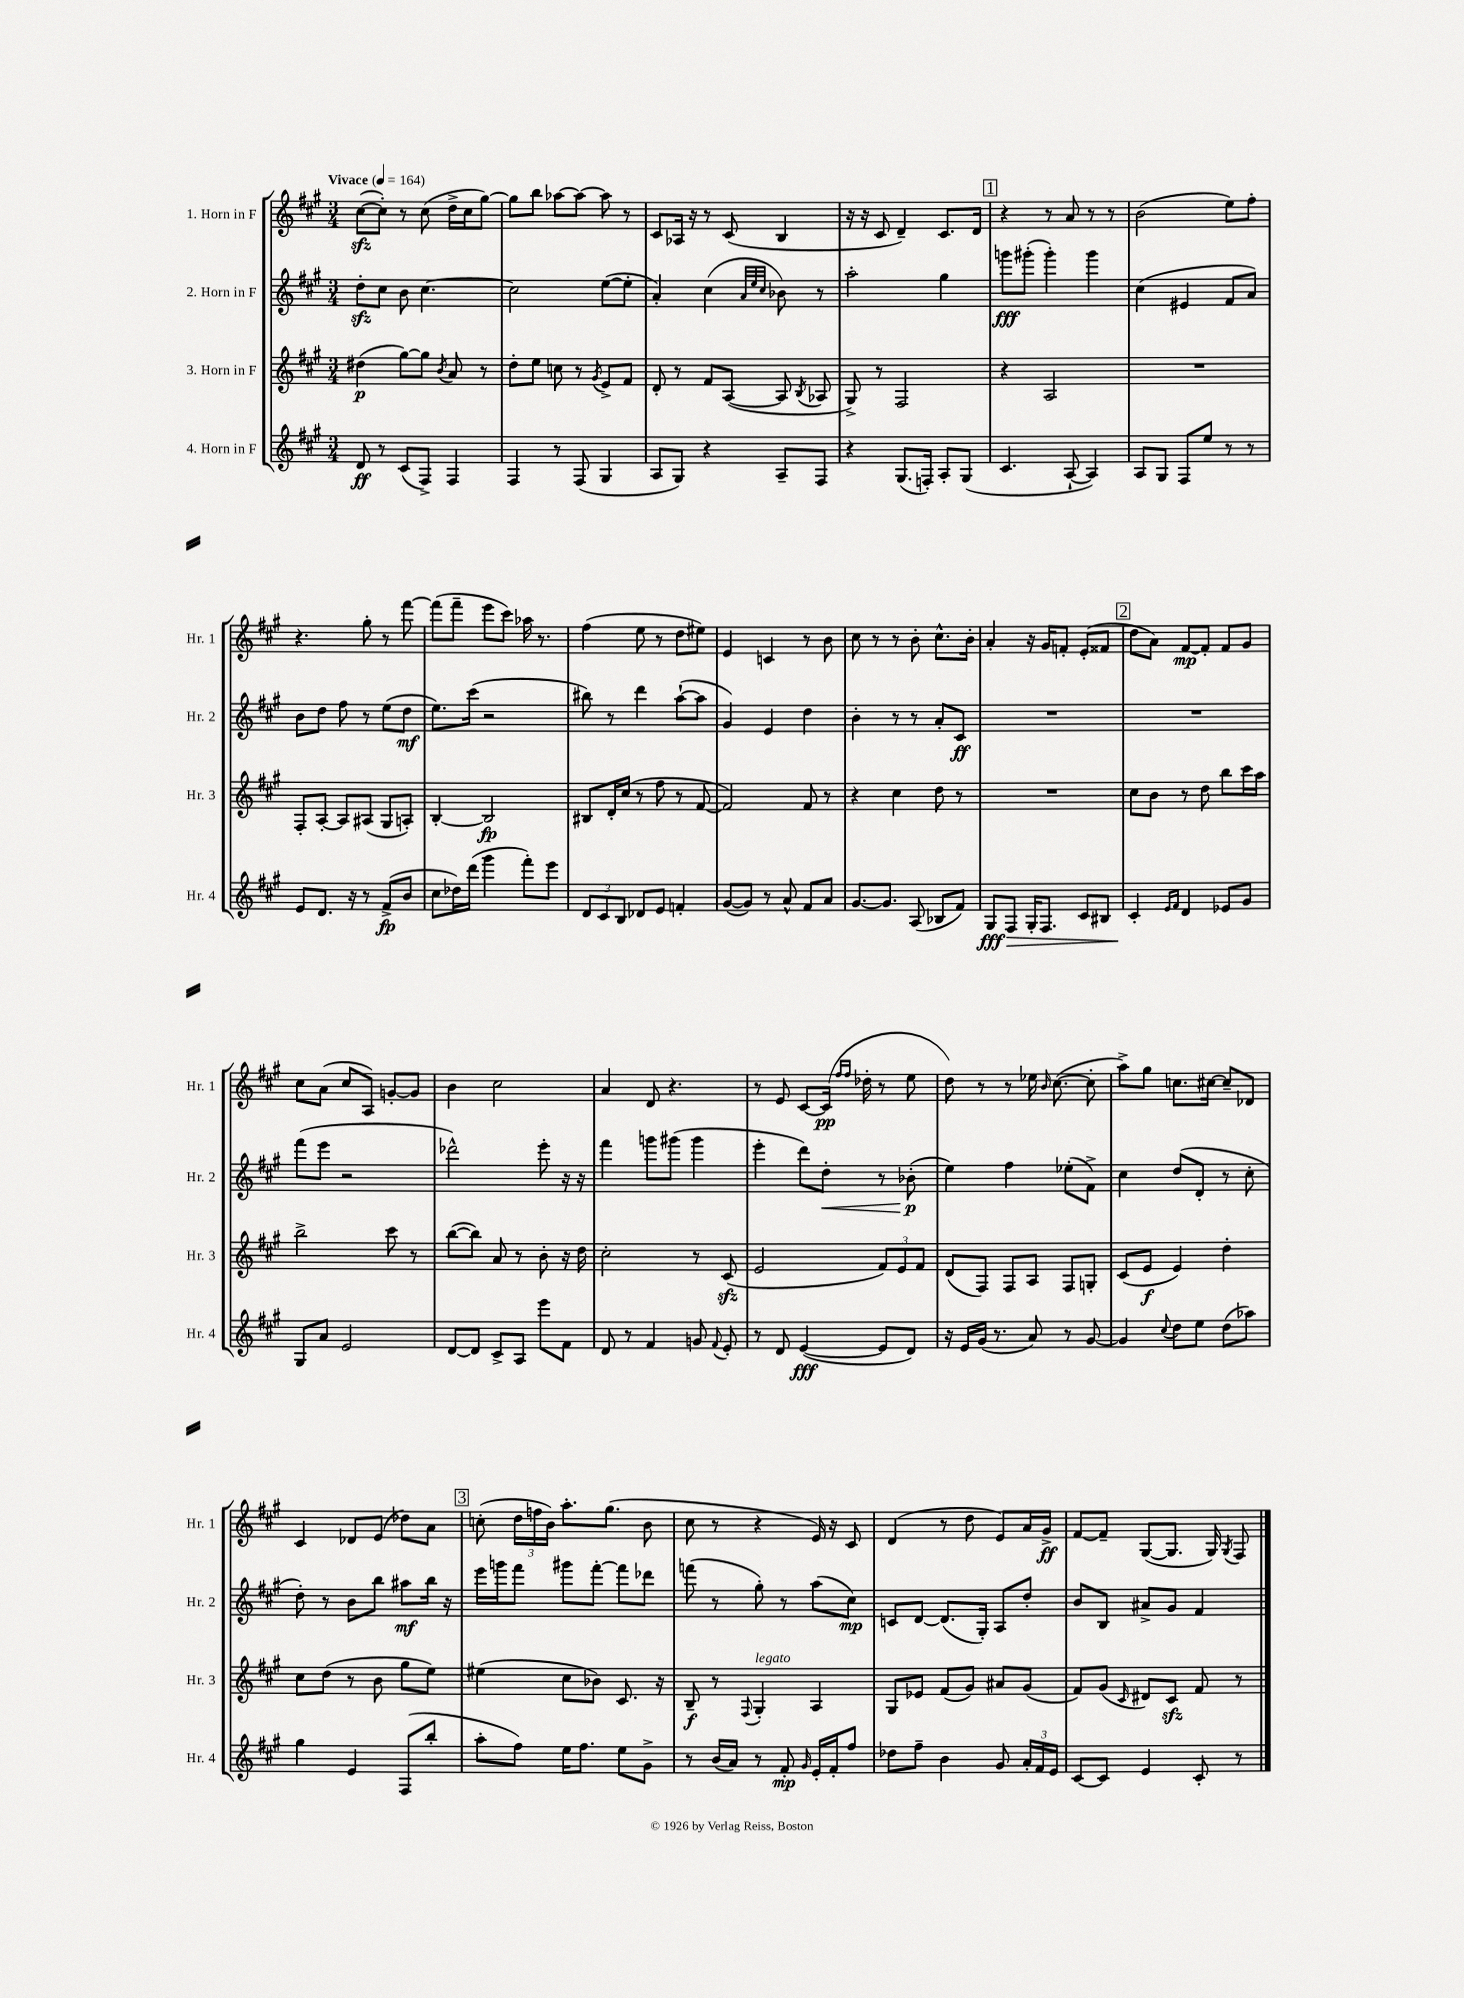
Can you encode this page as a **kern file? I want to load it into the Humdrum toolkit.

**kern	**kern	**kern	**kern
*staff4	*staff3	*staff2	*staff1
*clefG2	*clefG2	*clefG2	*clefG2
*k[f#c#g#]	*k[f#c#g#]	*k[f#c#g#]	*k[f#c#g#]
*M3/4	*M3/4	*M3/4	*M3/4
*MM164	*MM164	*MM164	*MM164
8d	(4dd#	8dd'	([8cc#
8r	.	8cc#	8cc#'])
(8c#	[8gg#)	8b	8r
8F#^)	8gg#]	[4.cc#	(8cc#
.	8qb	.	.
4F#	8a	.	16dd^
.	.	.	16cc#
.	8r	.	[8gg#)
=	=	=	=
4F#	8dd'	2cc#]	8gg#]
.	8ee	.	8bb
8r	8cc	.	[8aa-
(8F#	8r	.	8aa-_
.	8qg#	.	.
4G#	8e^	([8ee	8aa-]
.	8f#	8ee']	8r
=	=	=	=
8A	8d'	4a')	8c#
8G#)	8r	.	16A-
.	.	.	16r
4r	8f#	(4cc#	8r
.	([8A	.	(8c#
.	.	32qqa	.
.	.	32qqee	.
.	.	32qqcc#	.
8A~	8A]	8b-)	4B
.	8qB	.	.
8F#	8A-	8r	.
=	=	=	=
4r	8G#^)	2aa'	16r
.	.	.	16r
.	8r	.	8c#
(8.G#	2F#	.	4d~)
16F')	.	.	.
8A'	.	4gg#	8.c#
(8G#	.	.	.
.	.	.	16d
=	=	=	=
4.c#	4r	8ggg	4r
.	.	(8ggg#'	.
.	2A	4ggg#')	8r
[8A`	.	.	8a
4A])	.	4ggg#	8r
.	.	.	8r
=	=	=	=
8A	2.r	(4cc#	(2b
8G#	.	.	.
8F#	.	4e#	.
8ee	.	.	.
8r	.	8f#	8ee)
8r	.	8a)	8ff#'
=	=	=	=
8e	8F#'	8b	4.r
8.d	[8A'	8dd	.
.	8A]	8ff#	.
16r	.	.	.
8r	(8A#	8r	8gg#'
(8f#^	8G#	(8ee	8r
8b	8A')	8dd	[8fff#
=	=	=	=
8cc#	[4B'	8.ee)	(8fff#]
16dd-)	.	.	8fff#~
(16ddd	.	(16ccc#	.
4ggg#	2B]	2r	8eee
.	.	.	8ccc#)
8fff#')	.	.	16aa-
.	.	.	8.r
8eee	.	.	.
=	=	=	=
12d	8B#	8bb#)	(4ff#
12c#	.	.	.
.	16d'	8r	.
12B	.	.	.
.	(16cc#	.	.
8d-	8r	4ddd	8ee
8e	8ff#	.	8r
4f'	8r	([8aa`	8dd
.	[8f#	8aa]	8ee#)
=	=	=	=
([8g#	2f#])	4g#)	4e
8g#])	.	.	.
8r	.	4e	4c
8a^^	.	.	.
8f#	8f#	4dd	8r
8a	8r	.	8b
=	=	=	=
[8.g#	4r	4b'	8cc#
.	.	.	8r
8.g#]	.	.	.
.	4cc#	8r	8r
(8A	.	8r	8b'
8B-	8dd	8a'	8.cc#^^
8f#)	8r	8c#	.
.	.	.	16b'
=	=	=	=
8G#	2.r	2.r	4a'
8F#	.	.	.
16G#'	.	.	16r
8.F#	.	.	16g#
.	.	.	8f'
8c#	.	.	(8e'
8B#	.	.	8f##
=	=	=	=
4c#'	8cc#	2.r	8dd
.	8b	.	8a)
16qqe	.	.	.
16qqf#	.	.	.
4d	8r	.	[8f#
.	8dd	.	8f#']
8e-	8bb	.	8f#
8g#	16ccc#	.	8g#
.	16aa	.	.
=	=	=	=
8G#	2bb^	(8fff#	8cc#
8a	.	8eee	(8a
2e	.	2r	8cc#
.	.	.	8A)
.	8ccc#	.	[8g'
.	8r	.	8g]
=	=	=	=
[8d	([8bb	2ddd-^^)	4b
8d]	8bb])	.	.
8c#^	8a	.	2cc#
8A	8r	.	.
8eee	8b'	8eee'	.
8f#	16r	16r	.
.	16dd	16r	.
=	=	=	=
8d	2cc#'	4fff#	4a
8r	.	.	.
4f#	.	8ggg	8d
.	.	(8ggg#	4.r
8g	8r	4ggg#	.
8qqf#	.	.	.
8e'	(8c#	.	.
=	=	=	=
8r	2e	4eee'	8r
8d	.	.	8e
([4e	.	8ddd)	[8c#
.	.	8dd'	(16c#]
.	.	.	16qqff#
.	.	.	16qqff#
.	.	.	16dd-'
8e]	12f#)	8r	8r
.	12e	.	.
8d)	.	(8b-'	8ee
.	12f#	.	.
=	=	=	=
16r	(8d	4ee)	8dd)
16e	.	.	.
(16g#	8F#)	.	8r
8.r	.	.	.
.	8F#	4ff#	8r
8a)	8A	.	16ee-
.	.	.	16qqb
.	.	.	([8.cc#
8r	8F#	(8ee-'	.
[8g#	8G'	8f#^)	8cc#']
=	=	=	=
4g#]	(8c#	4cc#	8aa^)
.	8e	.	8gg#
8qqcc#	.	.	.
8dd	4e)	(8dd	8.cc
8ee	.	8d'	.
.	.	.	[16cc#
(8dd	4dd'	8r	8cc#~]
8aa-)	.	8cc#'	8d-
=	=	=	=
4gg#	8cc#	8dd')	4c#
.	(8dd	8r	.
4e	8r	8b	8d-
.	8b	8bb	(8e
(8F#	8gg#	8aa#	8dd-)
8bb'	8ee)	16bb	8a
.	.	16r	.
=	=	=	=
8aa'	(4ee#	16eee	(8cc'
.	.	16ggg	.
8ff#)	.	8fff#	24dd
.	.	.	24ff
.	.	.	24b)
16ee	8cc#	8ggg#	8.aa'
8.ff#	.	.	.
.	8b-)	[8fff#'	.
.	.	.	(8.gg#
8ee	8.c#	8fff#]	.
8g#^	.	8ddd-	8b
.	16r	.	.
=	=	=	=
8r	8B~	(8fff	8cc#
(16b	8r	8r	8r
16a)	.	.	.
.	8qqF#	.	.
8r	4G#'	8gg#')	4r
8f#'	.	8r	.
16qqg#	.	.	.
16e'	4A	(8aa	16e)
16f#'	.	.	16r
8ff#	.	8cc#)	8c#
=	=	=	=
8dd-	8G#	8c	(4d
8ff#~	8e-	[8d	.
4b	(8f#	(8.d]	8r
.	8g#)	.	8dd
.	.	16G#')	.
8g#	8a#	8A	8e)
24a'	(8g#	8dd'	16a
24f#	.	.	.
.	.	.	16g#^
24e	.	.	.
=	=	=	=
[8c#	8f#)	8b	[8f#
8c#]	(8g#	8B	8f#~]
.	16qqc#	.	.
4e	8d#)	8a#^	([8G#
.	8c#	8g#	8.G#]
8c#'	8f#	4f#	.
.	.	.	16G#)
.	.	.	8qG#
8r	8r	.	8F#
==	==	==	==
*-	*-	*-	*-
